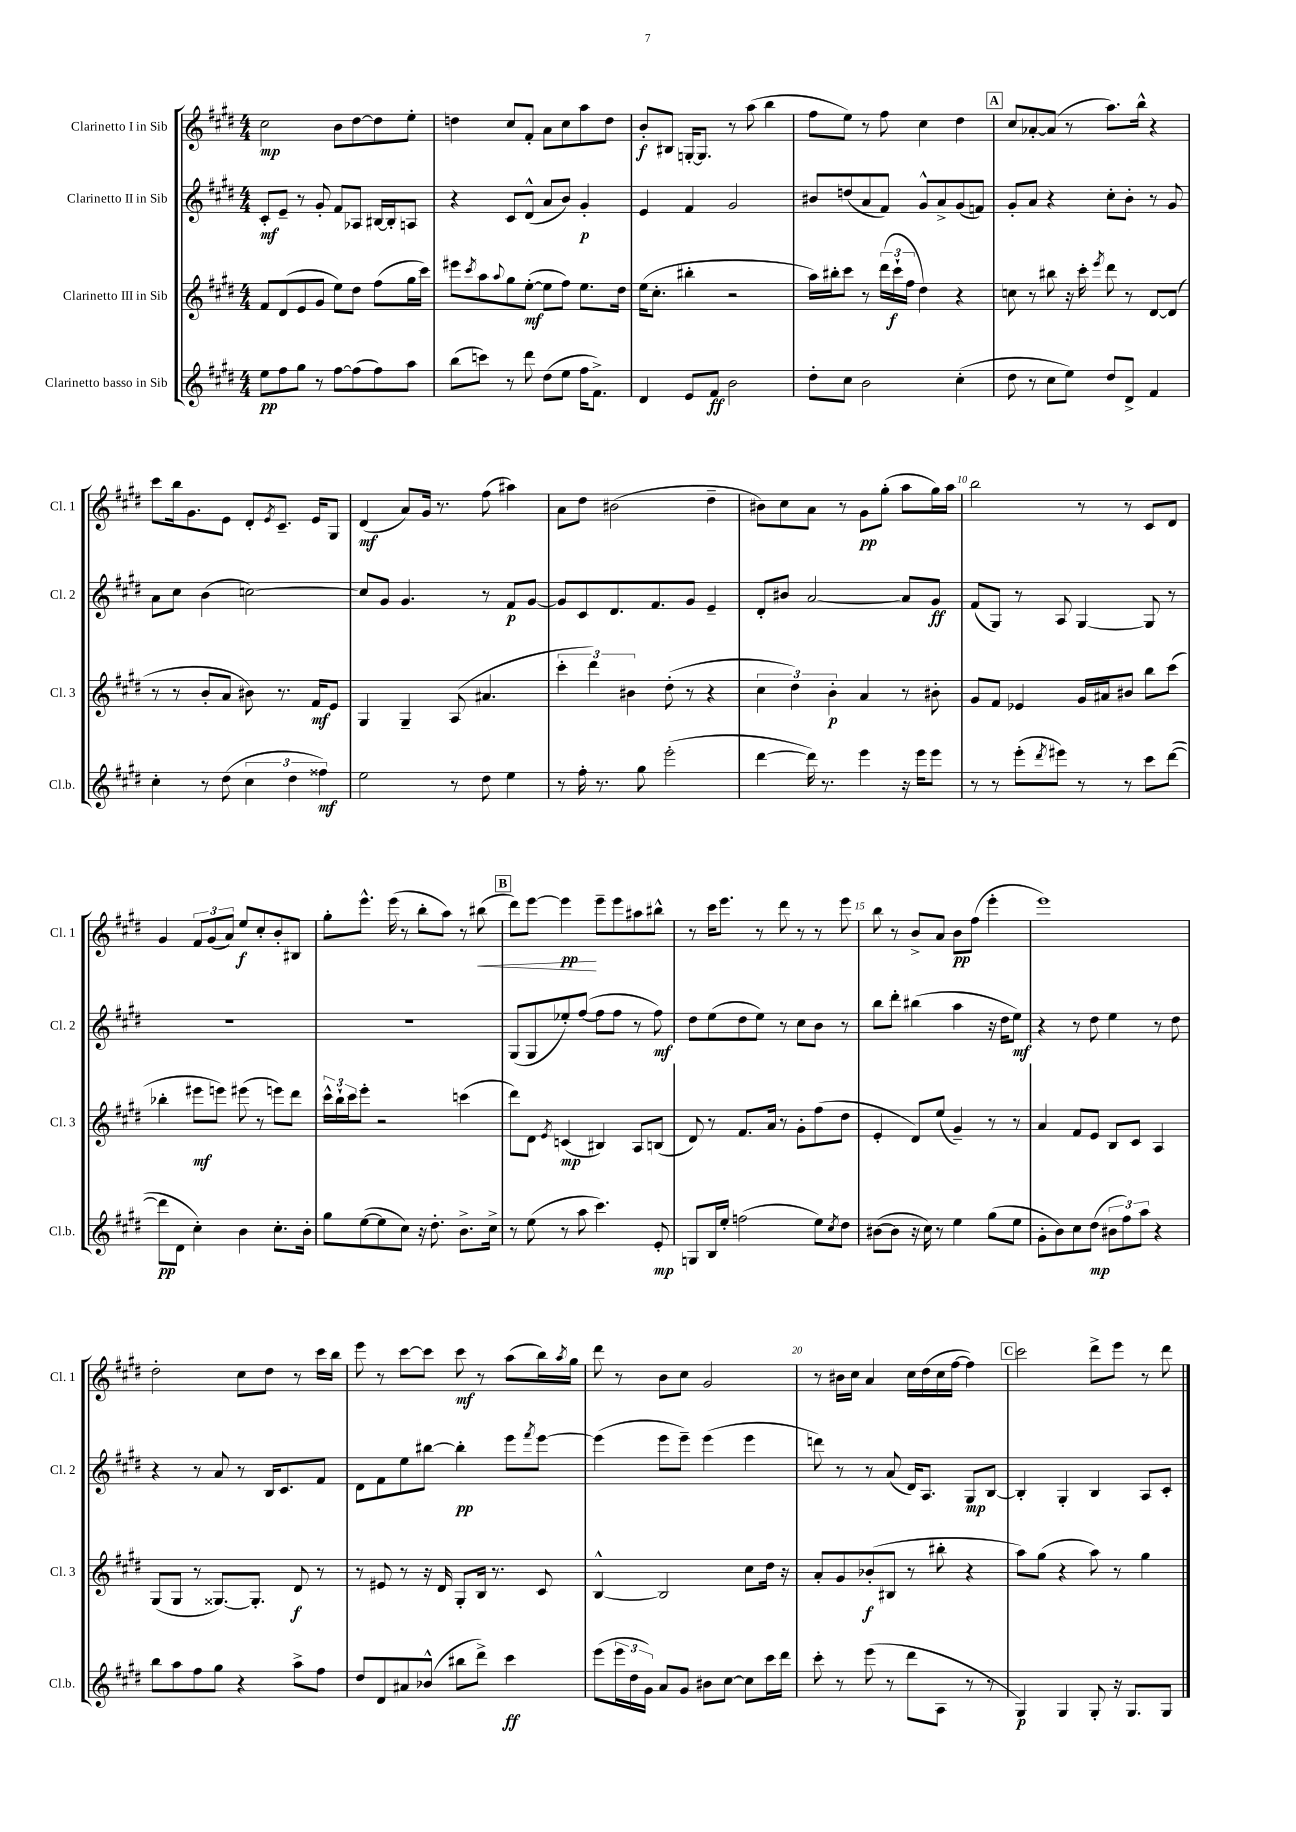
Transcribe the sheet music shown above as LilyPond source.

<<
\new StaffGroup <<
\new Staff = "s0" \with { instrumentName = "Clarinetto I in Sib" shortInstrumentName = "Cl. 1" } {
    \clef treble \key e \major \numericTimeSignature \time 4/4
    cis''2\mp b'8 dis''8~ dis''8 e''8-. |
    d''4 cis''8 fis'8-. a'8 cis''8 a''8 d''8 |
    b'8-.\f bis8 g16~-. g8. r8 a''8( b''4 |
    fis''8 e''8) r8 fis''8 cis''4 dis''4 |
    \mark \markup { \box "A" } cis''8 aes'8~-. aes'8( r8 a''8.) b''16-^ r4 |
    cis'''8 b''16 gis'8. e'8 dis'8-. \acciaccatura { e'8 } cis'8.-- e'16 gis8 |
    dis'4\mf( a'8) gis'16 r8. fis''8( ais''4) |
    a'8 dis''8 bis'2( dis''4-- |
    bis'8) cis''8 a'8 r8 gis'8\pp gis''8-.( a''8 gis''16) a''16 |
    b''2 r8 r8 cis'8 dis'8 |
    gis'4 \tuplet 3/2 { fis'8 gis'8( a'8) } e''8\f cis''8-. b'8-. bis8 |
    gis''8-. e'''8.-^ e'''16( r8 b''8-. a''8) r8 bis''8\<( |
    \mark \markup { \box "B" } dis'''8) e'''8~ e'''4\pp\! e'''8-- e'''8 ais''8 bis''8-^ |
    r8 cis'''16 e'''8. r8 dis'''8 r8 r8 e'''8 |
    b''8 r8 b'8-> a'8 b'8\pp fis''8( e'''4-. |
    e'''1) |
    dis''2-. cis''8 dis''8 r8 cis'''16 b''16 |
    e'''8 r8 cis'''8~ cis'''8 cis'''8\mf r8 a''8( b''16) \acciaccatura { a''8 } gis''16 |
    dis'''8 r8 b'8 cis''8 gis'2 |
    r8 bis'16 cis''16 a'4 cis''16 dis''16( cis''16 fis''16~ fis''4) |
    \mark \markup { \box "C" } cis'''2 dis'''8-> e'''8 r8 dis'''8 \bar "|." |
}
\new Staff = "s1" \with { instrumentName = "Clarinetto II in Sib" shortInstrumentName = "Cl. 2" } {
    \clef treble \key e \major \numericTimeSignature \time 4/4
    cis'8-.\mf e'8-- r8 gis'8-. fis'8 aes8 bis16~ bis16-. a8 |
    r4 cis'8 dis'8-^( a'8 b'8) gis'4-.\p |
    e'4 fis'4 gis'2 |
    bis'8 d''8( a'8 fis'8) gis'8-^ a'8-> gis'8( f'8) |
    \mark \markup { \box "A" } gis'8-. a'8 r4 cis''8-. b'8-. r8 gis'8 |
    a'8 cis''8 b'4( c''2~) |
    c''8 gis'8 gis'4. r8 fis'8\p gis'8~ |
    gis'8 cis'8 dis'8. fis'8. gis'8 e'4-- |
    dis'8-. bis'8 a'2~ a'8 gis'8\ff |
    fis'8( gis8) r8 a8 gis4~ gis8 r8 |
    R1 |
    R1 |
    \mark \markup { \box "B" } gis8( gis8 ees''8-.) fis''8~( fis''8 fis''8 r8 fis''8\mf) |
    dis''8 e''8( dis''8 e''8) r8 cis''8 b'8 r8 |
    b''8 dis'''8-. bis''4( a''4 r16 dis''16 e''8\mf) |
    r4 r8 dis''8 e''4 r8 dis''8 |
    r4 r8 a'8 r8 b16 cis'8. fis'8 |
    dis'8 fis'8 e''8 bis''8~ bis''4-.\pp e'''8 \acciaccatura { fis'''8 } e'''8~ |
    e'''4( e'''8 e'''8--) e'''4( e'''4 |
    d'''8) r8 r8 a'8( dis'16) a8. gis8\mp b8~ |
    \mark \markup { \box "C" } b4-. gis4-. b4 a8 cis'8-. \bar "|." |
}
\new Staff = "s2" \with { instrumentName = "Clarinetto III in Sib" shortInstrumentName = "Cl. 3" } {
    \clef treble \key e \major \numericTimeSignature \time 4/4
    fis'8 dis'8( e'8 gis'8 e''8) dis''8 fis''8( gis''16 cis'''16) |
    eis'''8 \acciaccatura { cis'''8 } a''8 \appoggiatura { a''8 } gis''8 e''8~-.\mf( e''8 fis''8) e''8. dis''16 |
    e''16( cis''8.-. bis''4-. r2 |
    a''16) bis''16-. cis'''8 r8 \tuplet 3/2 { dis'''16( cis'''16-!\f fis''16 } dis''4) r4 |
    \mark \markup { \box "A" } c''8 r8 bis''8 r16 cis'''16-. \acciaccatura { e'''8 } dis'''8 r8 dis'8~ dis'8( |
    r8 r8 b'8-. a'8 bis'8) r8. fis'16\mf e'8 |
    gis4 gis4-- a8( ais'4. |
    \tuplet 3/2 { cis'''4-. dis'''4) bis'4 } dis''8-.( r8 r4 |
    \tuplet 3/2 { cis''4 dis''4) b'4-.\p } a'4 r8 bis'8-. |
    gis'8 fis'8 ees'4 gis'16 ais'16 bis'8 b''8 cis'''8( |
    bes''4-. eis'''8\mf e'''8) eis'''8( r8 e'''8) dis'''8 |
    \tuplet 3/2 { cis'''16-^ b''16-! cis'''16 } e'''8-. r2 c'''4( |
    \mark \markup { \box "B" } dis'''8) dis'8 \acciaccatura { e'8 } c'4\mp( bis4) a8 b8( |
    dis'8) r8 fis'8. a'16 r8 gis'8-. fis''8( dis''8 |
    e'4-. dis'8) e''8( gis'4--) r8 r8 |
    a'4 fis'8 e'8 b8 cis'8 a4 |
    gis8( gis8 r8 gisis8.~) gisis8.-. dis'8\f r8 |
    r8 eis'8 r8 r16 dis'16 gis8-. b16 r8. cis'8 |
    b4~-^ b2 cis''8 dis''16 r16 |
    a'8-. gis'8 bes'8-.\f( bis8 r8 bis''8-. r4 |
    \mark \markup { \box "C" } a''8) gis''8( r4 a''8) r8 gis''4 \bar "|." |
}
\new Staff = "s3" \with { instrumentName = "Clarinetto basso in Sib" shortInstrumentName = "Cl.b." } {
    \clef treble \key e \major \numericTimeSignature \time 4/4
    e''8\pp fis''8 gis''8 r8 fis''8~ fis''8( fis''8) a''8 |
    b''8( c'''8) r8 dis'''8 dis''8( e''8 fis''16 fis'8.->) |
    dis'4 e'8 fis'8\ff b'2 |
    dis''8-. cis''8 b'2 cis''4-.( |
    \mark \markup { \box "A" } dis''8 r8 cis''8 e''8) dis''8 dis'8-> fis'4 |
    cis''4-. r8 dis''8( \tuplet 3/2 { cis''4 dis''4 fisis''4\mf) } |
    e''2 r8 dis''8 e''4 |
    r8 fis''16-. r8. gis''8 e'''2-.( |
    dis'''4~ dis'''16) r8. e'''4 r16 e'''16 e'''8 |
    r8 r8 e'''8-.( \acciaccatura { dis'''8 } eis'''8) r8 r8 cis'''8 dis'''8~( |
    dis'''8\pp dis'8 cis''4-.) b'4 cis''8.-. b'16-. |
    gis''8 e''8~( e''8 cis''8) r16 dis''8.-. b'8.-> cis''16-> |
    \mark \markup { \box "B" } r8 e''8( r8 a''8 cis'''4.) e'8-.\mp |
    g8 b16 e''16-. f''2( e''8) \acciaccatura { cis''8 } dis''8 |
    bis'8~( bis'8 r16 cis''16) r8 e''4 gis''8( e''8 |
    gis'8-. b'8) cis''8 dis''8\mp( \tuplet 3/2 { bis'8 fis''8) a''8 } r4 |
    b''8 a''8 fis''8 gis''8 r4 a''8-> fis''8 |
    dis''8 dis'8 ais'8 bes'8-^( bis''8 dis'''8->) cis'''4\ff |
    e'''8( \tuplet 3/2 { e'''16 dis''16 gis'16) } a'8 gis'8 bis'8 cis''8~ cis''8 cis'''16 dis'''16 |
    cis'''8-. r8 e'''8( r8 dis'''8 a8 r8 r8 |
    \mark \markup { \box "C" } gis4\p) gis4 gis8-. r16 gis8. gis8 \bar "|." |
}
>>
>>
\layout { \context { \Score \override BarNumber.break-visibility = ##(#f #t #t) barNumberVisibility = #(every-nth-bar-number-visible 5) } }
